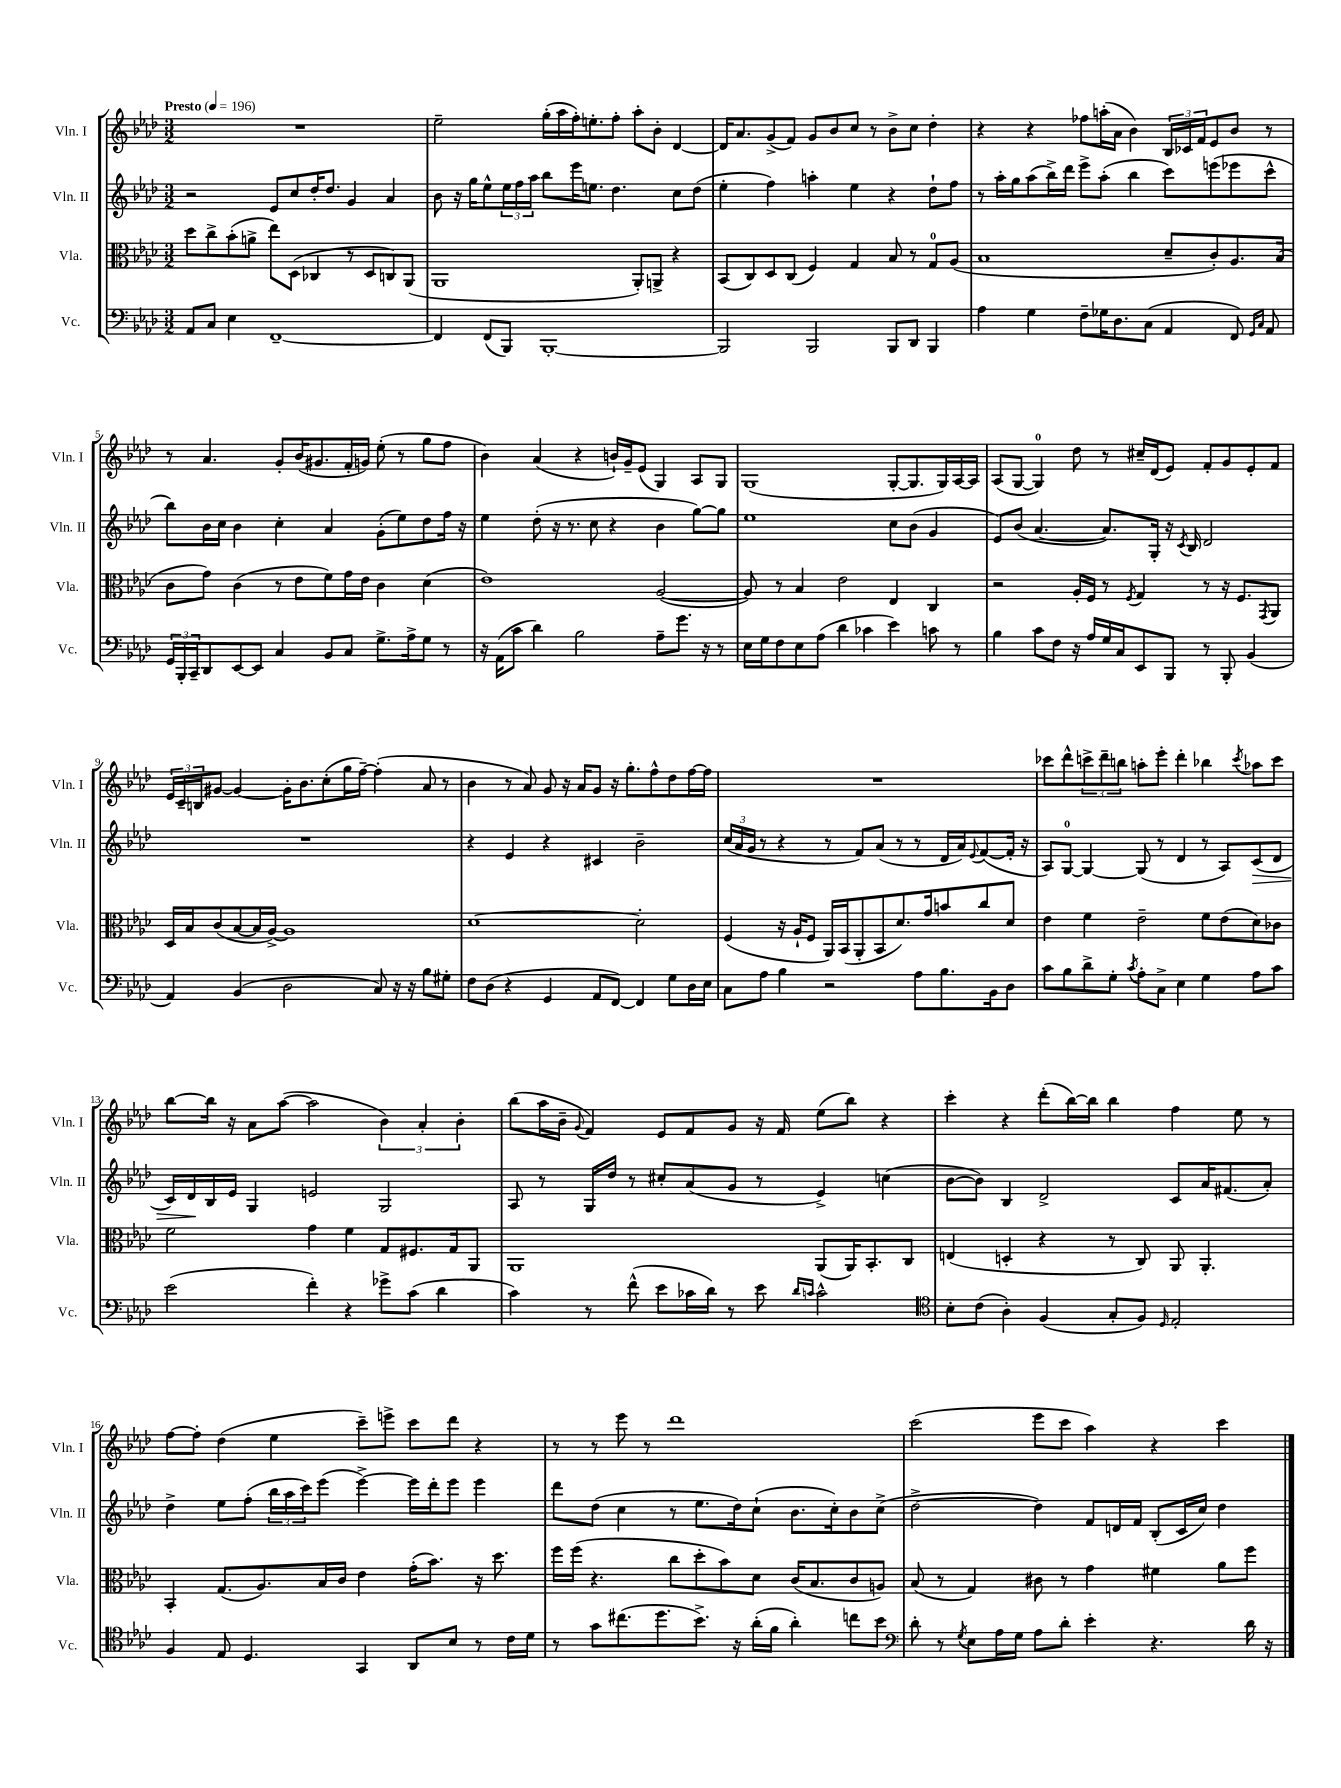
<<
\new StaffGroup <<
\new Staff = "s0" \with { instrumentName = "Vln. I" shortInstrumentName = "Vln. I" } {
    \clef treble \key aes \major \numericTimeSignature \time 3/2 \tempo "Presto" 4 = 196
    R1. |
    ees''2-- g''16-.( aes''16 f''16-.) e''8.-. f''8-. aes''8-. bes'8-. des'4~ |
    des'16 aes'8. g'8->( f'8) g'8 bes'8 c''8 r8 bes'8-> c''8 des''4-. |
    r4 r4 fes''8 a''16-.( aes'16 bes'4) \tuplet 3/2 { bes16 ces'16 f'16 } ees'8 bes'8 r8 |
    r8 aes'4. g'8-. bes'16( gis'8. f'16-. g'16) ees''8-.( r8 g''8 f''8 |
    bes'4) aes'4( r4 b'16-!) g'16-- ees'8( g4) aes8 g8 |
    g1( g8~-. g8. g16) aes16~ aes16 |
    aes8( g8~ g4-0) des''8 r8 cis''16-- des'16( ees'8) f'8-. g'8 ees'8-. f'8 |
    \tuplet 3/2 { ees'16 c'16-- b16 } gis'8~ gis'4~ gis'16-. bes'8. c''8-.( g''16 f''16~--) f''4-.( aes'8 r8 |
    bes'4 r8 aes'8) g'8 r16 aes'16 g'8 r16 g''8.-. f''8-^ des''8 f''16~ f''16 |
    R1. |
    ces'''8 des'''8-^ \tuplet 3/2 { c'''8-> des'''8-- b''8 } a''8-. ees'''8-. des'''4-. bes''4 \acciaccatura { c'''8 } aes''8 c'''8 |
    bes''8~ bes''16 r16 aes'8 aes''8~( aes''2 \tuplet 3/2 { bes'4) aes'4-. bes'4-. } |
    bes''8( aes''16 bes'16-- \appoggiatura { g'8 } f'4) ees'8 f'8 g'8 r16 f'16 ees''8( bes''8) r4 |
    c'''4-. r4 des'''8-.( bes''16~) bes''16 bes''4 f''4 ees''8 r8 |
    f''8~ f''8-. des''4( ees''4 c'''8--) e'''8-> c'''8 des'''8 r4 |
    r8 r8 ees'''8 r8 des'''1 |
    c'''2( ees'''8 c'''8 aes''4) r4 c'''4 \bar "|." |
}
\new Staff = "s1" \with { instrumentName = "Vln. II" shortInstrumentName = "Vln. II" } {
    \clef treble \key aes \major \numericTimeSignature \time 3/2
    r2 ees'8 c''8 des''16-. des''8. g'4 aes'4 |
    bes'8 r16 g''16 ees''8-^ \tuplet 3/2 { ees''16 f''16 aes''16 } bes''8 ees'''16 e''8. des''4. c''8 des''8( |
    ees''4-. f''4) a''4-. ees''4 r4 des''8-! f''8 |
    r8 aes''16-. g''16 aes''8( bes''16->) des'''16 ees'''8-> aes''8-.( bes''4 c'''8) e'''8( ees'''8 c'''8-^ |
    bes''8) bes'16 c''16 bes'4 c''4-. aes'4 g'8-.( ees''8) des''8 f''16 r16 |
    ees''4 des''8-.( r16 r8. c''8 r4 bes'4 g''8~) g''8 |
    ees''1 c''8 bes'8( g'4 |
    ees'8) bes'8( aes'4.~ aes'8.) g16-. r16 \acciaccatura { c'8 } bes16 des'2 |
    R1. |
    r4 ees'4 r4 cis'4 bes'2-- |
    \tuplet 3/2 { c''16( aes'16 g'16 } r8 r4 r8 f'8) aes'8( r8 r8 des'16 aes'16) \appoggiatura { ees'8 } f'8~( f'16-. r16 |
    aes8) g8-0~ g4~ g8( r8 des'4 r8 aes8) c'8\>( des'8 |
    c'16) des'16\! bes16 ees'16 g4 e'2 g2 |
    aes8 r8 g16 des''16 r8 cis''8-. aes'8( g'8 r8 ees'4->) c''4( |
    bes'8~ bes'8) bes4 des'2-> c'8 aes'16 fis'8.( aes'8-.) |
    des''4-> ees''8 f''8-.( \tuplet 3/2 { bes''16 aes''16 c'''16) } ees'''8( ees'''4~->) ees'''16 des'''16-. ees'''8 ees'''4 |
    des'''8 des''8( c''4 r8 ees''8. des''16) c''8-!( bes'8. c''16-.) bes'8 c''8->( |
    des''2~-> des''4) f'8 d'16 f'16 bes8-.( c'16 c''16) des''4 \bar "|." |
}
\new Staff = "s2" \with { instrumentName = "Vla." shortInstrumentName = "Vla." } {
    \clef alto \key aes \major \numericTimeSignature \time 3/2
    des''8 c''8-> bes'8-.( a'8-> ees''8) des8( ces4 r8 des8 c8) aes,8( |
    aes,1 aes,8-.) a,8-> r4 |
    bes,8( c8) des8 c8( f4) g4 bes8 r8 g8-0 aes8( |
    bes1 des'8-- c'8-.) aes8. bes16( |
    c'8 g'8) c'4( r8 ees'8 f'8) g'16 ees'16 c'4 des'4( |
    ees'1) aes2~( |
    aes8) r8 bes4 ees'2 ees4 c4 |
    r2 aes16-. f16 r8 \acciaccatura { f8 } g4 r8 r16 f8. \acciaccatura { g,8 } aes,8 |
    des16 bes16 c'8( bes8~ bes16 aes16~->) aes1 |
    des'1~ des'2-. |
    f4( r16 aes16-! f8 aes,16) bes,16( aes,8-. bes,8 des'8.) g'16 b'8 c''8 des'8 |
    ees'4 f'4 ees'2-- f'8 ees'8( des'8) ces'8 |
    f'2 g'4 f'4 g8 fis8. g16 aes,8 |
    aes,1 aes,8( aes,16) bes,8.-. c8 |
    e4( d4-. r4 r8 c8) aes,8 aes,4.-. |
    bes,4-. g8.( aes8.) bes16 c'16 ees'4 g'16-.( bes'8.) r16 des''8. |
    f''16 f''16( r4. c''8 des''8-. bes'8) des'8 c'16( bes8. c'8 a8) |
    bes8( r8 g4) cis'8 r8 g'4 fis'4 aes'8 f''8 \bar "|." |
}
\new Staff = "s3" \with { instrumentName = "Vc." shortInstrumentName = "Vc." } {
    \clef bass \key aes \major \numericTimeSignature \time 3/2
    aes,8 c8 ees4 f,1~-- |
    f,4 f,8( bes,,8) bes,,1~-. |
    bes,,2 bes,,2 bes,,8 des,8 bes,,4 |
    aes4 g4 f8-- ges16 des8. c8( aes,4 f,8) \grace { g,16 c16 } aes,8 |
    \tuplet 3/2 { g,16 bes,,16-. c,16-- } des,8 ees,8~ ees,8 c4 bes,8 c8 g8.-> aes16-> g8 r8 |
    r16 aes,16( c'8 des'4) bes2 aes8-- g'8. r16 r8 |
    ees16 g16 f8 ees8 aes8( des'4 ces'4 ees'4) c'8 r8 |
    bes4 c'8 f8 r16 aes16 g16 c16 ees,8 bes,,8 r8 bes,,8-. bes,4( |
    aes,4) bes,4( des2 c8) r16 r16 bes8 gis8-. |
    f8 des8( r4 g,4 aes,8 f,8~) f,4 g8 des16 ees16 |
    c8 aes8 bes4 r2 aes8 bes8. bes,16 des8 |
    c'8 bes8 des'8-> g8-. \acciaccatura { c'8 } aes8-. c8-> ees4 g4 aes8 c'8 |
    ees'2( f'4-.) r4 ges'8-> c'8( des'4 |
    c'4) r8 f'8-^( ees'8 ces'16 des'16) r8 ees'8 \grace { des'16 c'16 } c'2-^ |
    \clef tenor bes8-. c'8( aes4-.) f4( g8-. f8) \grace { des16 } ees2-. |
    f4 ees8 des4. g,4 aes,8 bes8 r8 c'16 des'16 |
    r8 g'8 cis''8.( des''8. bes'8.->) r16 aes'16-.( f'16 aes'4-.) c''8 bes'8 |
    \clef bass des'8-. r8 \acciaccatura { g8 } ees8 aes16 g16 aes8 des'8-. ees'4-. r4. des'16 r16 \bar "|." |
}
>>
>>
